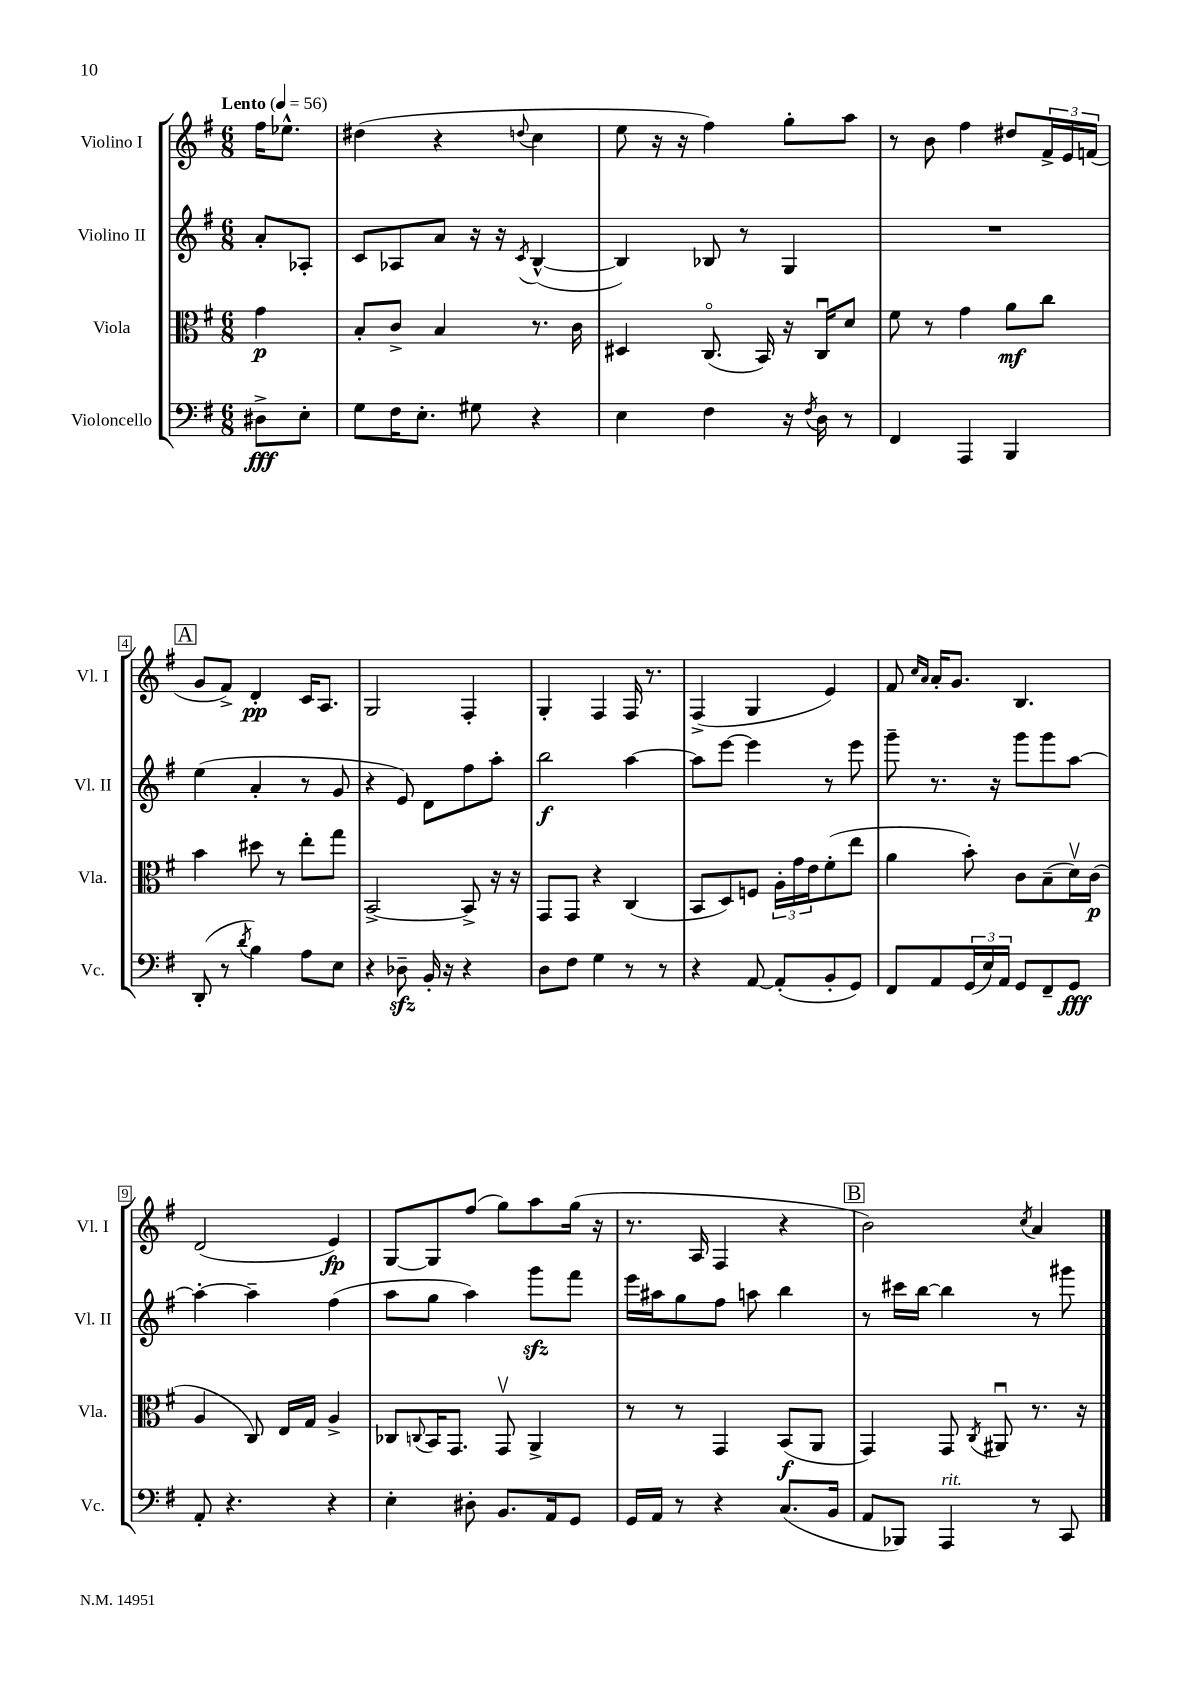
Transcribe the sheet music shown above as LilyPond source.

<<
\new StaffGroup <<
\new Staff = "s0" \with { instrumentName = "Violino I" shortInstrumentName = "Vl. I" } {
    \clef treble \key g \major \numericTimeSignature \time 6/8 \partial 4 \tempo "Lento" 4 = 56
    fis''16 ees''8.-^ |
    dis''4( r4 \appoggiatura { d''8 } c''4 |
    e''8 r16 r16 fis''4) g''8-. a''8 |
    r8 b'8 fis''4 dis''8 \tuplet 3/2 { fis'16-> e'16 f'16( } |
    \mark \markup { \box "A" } g'8 fis'8->) d'4-.\pp c'16 a8. |
    g2 fis4-. |
    g4-. fis4 fis16 r8. |
    fis4->( g4 e'4) |
    fis'8 \grace { c''16 a'16 } a'16-. g'8. b4. |
    d'2( e'4\fp) |
    g8~ g8 fis''8( g''8) a''8 g''16( r16 |
    r8. a16 fis4 r4 |
    \mark \markup { \box "B" } b'2) \acciaccatura { c''8 } a'4 \bar "|." |
}
\new Staff = "s1" \with { instrumentName = "Violino II" shortInstrumentName = "Vl. II" } {
    \clef treble \key g \major \numericTimeSignature \time 6/8 \partial 4
    a'8-. aes8-. |
    c'8 aes8 a'8 r16 r16 \acciaccatura { c'8 } b4~-^( |
    b4) bes8 r8 g4 |
    R2. |
    \mark \markup { \box "A" } e''4( a'4-. r8 g'8 |
    r4 e'8) d'8 fis''8 a''8-. |
    b''2\f a''4~ |
    a''8 e'''8~ e'''4 r8 e'''8 |
    g'''8-- r8. r16 g'''8 g'''8 a''8~ |
    a''4~-. a''4-- fis''4( |
    a''8 g''8 a''4) g'''8\sfz fis'''8 |
    e'''16 ais''16 g''8 fis''8 a''8 b''4 |
    \mark \markup { \box "B" } r8 cis'''16 b''16~ b''4 r8 gis'''8 \bar "|." |
}
\new Staff = "s2" \with { instrumentName = "Viola" shortInstrumentName = "Vla." } {
    \clef alto \key g \major \numericTimeSignature \time 6/8 \partial 4
    g'4\p |
    b8-. c'8-> b4 r8. c'16 |
    dis4 c8.\flageolet( b,16) r16 c16\downbow d'8 |
    fis'8 r8 g'4 a'8\mf c''8 |
    \mark \markup { \box "A" } b'4 dis''8 r8 e''8-. g''8 |
    b,2~-> b,8-> r16 r16 |
    g,8 g,8 r4 c4( |
    b,8 d8) f8 \tuplet 3/2 { a16-. g'16 e'16 } fis'8-.( e''8 |
    a'4 b'8-.) c'8 b8--( d'16\upbow) c'16\p( |
    a4 c8) e16 g16 a4-> |
    ces8 \appoggiatura { c8 } b,16 g,8. g,8\upbow a,4-> |
    r8 r8 g,4 b,8\f( a,8 |
    \mark \markup { \box "B" } g,4) g,8 \acciaccatura { c8 } ais,8\downbow r8. r16 \bar "|." |
}
\new Staff = "s3" \with { instrumentName = "Violoncello" shortInstrumentName = "Vc." } {
    \clef bass \key g \major \numericTimeSignature \time 6/8 \partial 4
    dis8->\fff e8-. |
    g8 fis16 e8.-. gis8 r4 |
    e4 fis4 r16 \acciaccatura { fis8 } d16 r8 |
    fis,4 a,,4 b,,4 |
    \mark \markup { \box "A" } d,8-.( r8 \acciaccatura { d'8 } b4) a8 e8 |
    r4 des8--\sfz b,16-. r16 r4 |
    d8 fis8 g4 r8 r8 |
    r4 a,8~ a,8-.( b,8-. g,8) |
    fis,8 a,8 \tuplet 3/2 { g,16( e16) a,16 } g,8 fis,8-- g,8\fff |
    a,8-. r4. r4 |
    e4-. dis8-. b,8. a,16 g,8 |
    g,16 a,16 r8 r4 c8.( b,16 |
    \mark \markup { \box "B" } a,8 bes,,8) a,,4^\markup { \italic "rit." } r8 c,8 \bar "|." |
}
>>
>>
\layout { \context { \Score \override BarNumber.stencil = #(make-stencil-boxer 0.1 0.3 ly:text-interface::print) } }
